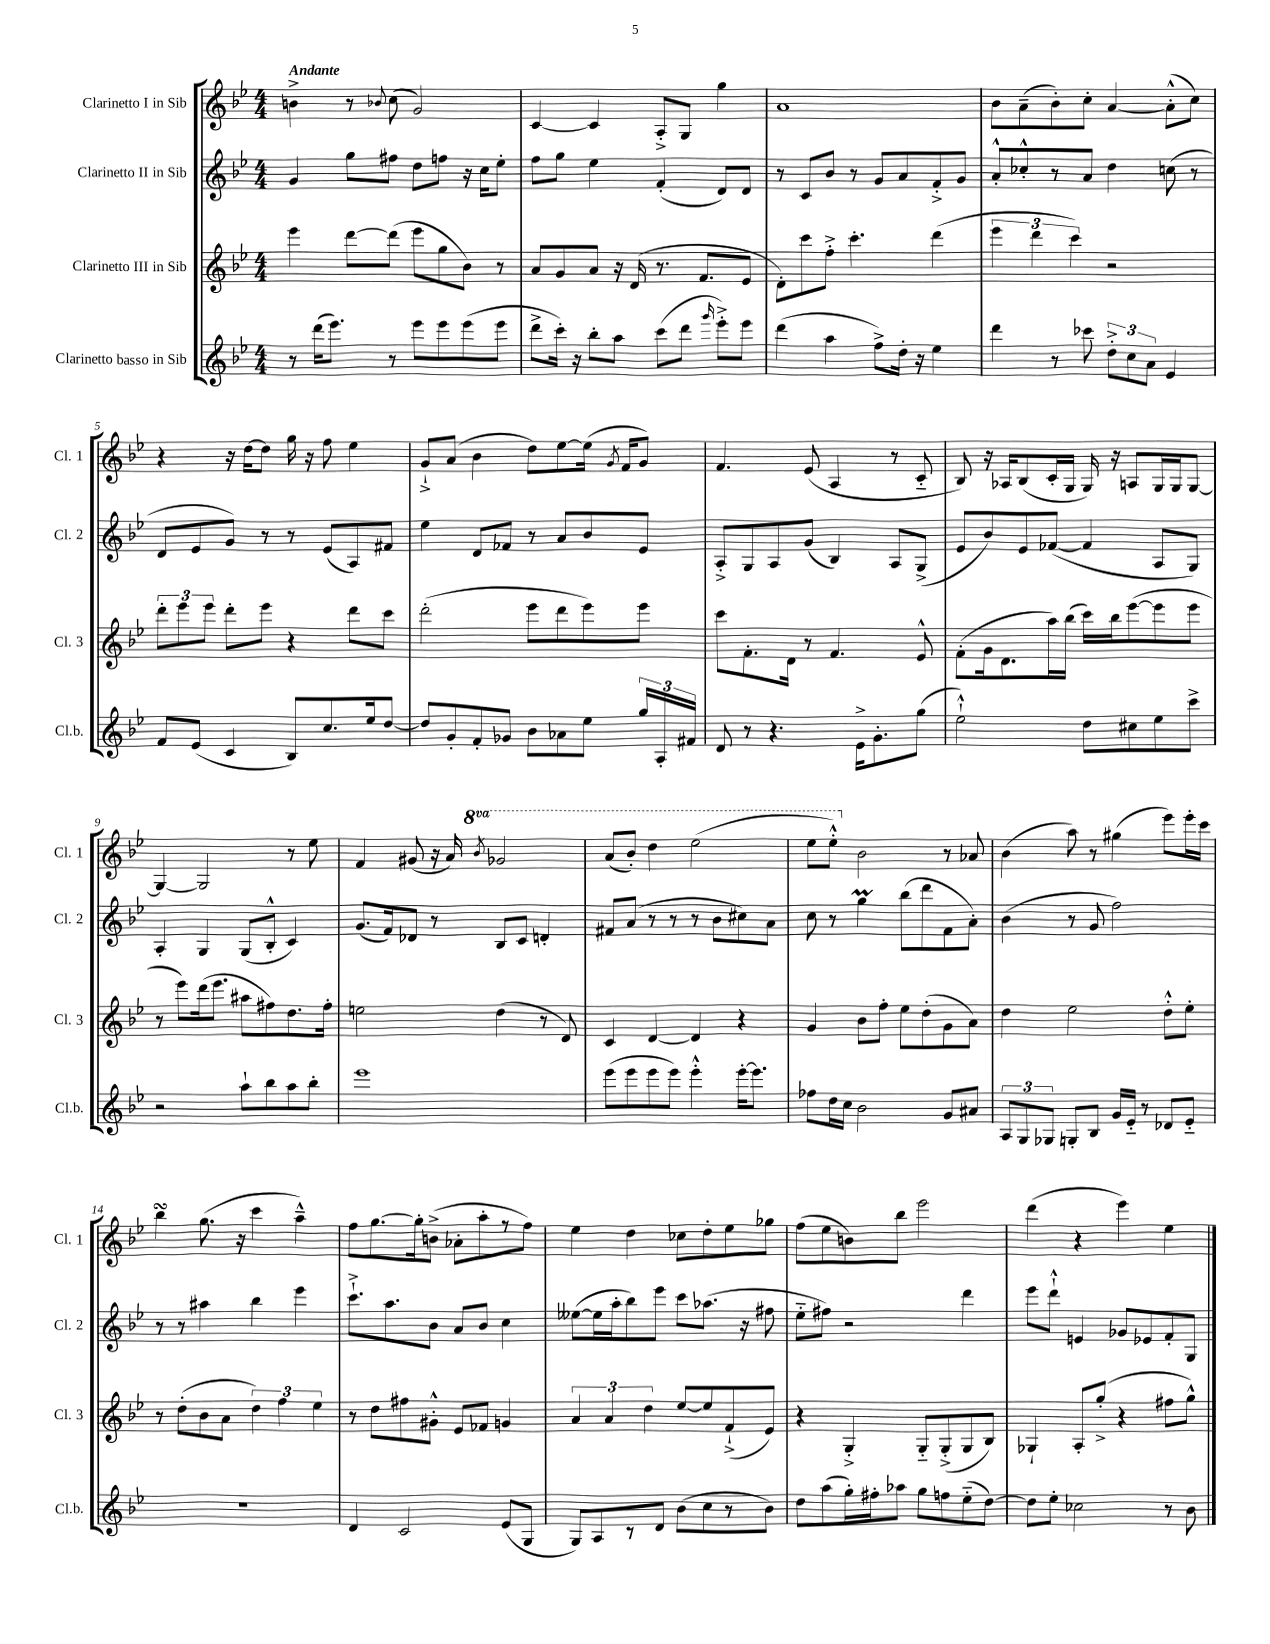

**kern	**kern	**kern	**kern
*staff4	*staff3	*staff2	*staff1
*clefG2	*clefG2	*clefG2	*clefG2
*k[b-e-]	*k[b-e-]	*k[b-e-]	*k[b-e-]
*M4/4	*M4/4	*M4/4	*M4/4
8r	4eee-	4g	4b^
(16ddd	.	.	.
8.eee-)	.	.	.
.	[8ddd	8gg	8r
.	.	.	8qqb-
8r	(8ddd]	8ff#	(8cc
8eee-	8eee-	8dd	2g)
8eee-	8gg	8ff	.
(8eee-	8b-)	16r	.
.	.	16cc	.
8eee-	8r	8ee-'	.
=	=	=	=
8ddd^	8a	8ff	[4c
16ccc')	8g	8gg	.
16r	.	.	.
8bb-'	8a	4ee-	4c]
8aa	16r	.	.
.	(16d	.	.
(8ccc	8.r	(4f'	8A'^
8ddd	.	.	8G
.	8.f	.	.
16qqggg	.	.	.
8eee-'^)	.	8d)	4gg
8eee-	8e-	8d	.
=	=	=	=
(4ddd	8d')	8r	1a
.	8ccc	8c	.
4aa	8ff'^	8b-	.
.	4.ccc'	8r	.
8ff^)	.	8g	.
16dd'	.	8a	.
16r	.	.	.
4ee-	(4ddd	8f'^	.
.	.	8g	.
=	=	=	=
4ddd	6eee-	8a'^^	8b-
.	.	8cc-'^^	(8a~
.	6ddd	.	.
8r	.	8r	8b-')
.	6ccc)	.	.
8ccc-	.	8a	8cc'
12dd'^	2r	4dd	[4a
12cc	.	.	.
12a	.	.	.
4e-	.	(8cc	(8a'^^]
.	.	8r	8cc)
=	=	=	=
8f	12ddd'	8d	4r
.	12eee-	.	.
(8e-	.	8e-	.
.	12eee-	.	.
4c	8ddd'	8g)	16r
.	.	.	[16dd
.	8eee-	8r	8dd]
8B-)	4r	8r	16gg
.	.	.	16r
8.cc	.	(8e-	8ff
.	8ddd	8A)	4ee-
16ee-	.	.	.
[8dd	8ccc	8f#	.
=	=	=	=
8dd]	(2ddd'	4ee-	8g`^
8g'	.	.	(8a
8f'	.	8d	4b-
8g-	.	8f-	.
8b-	8eee-	8r	8dd)
8a-	8ddd	8a	[8ee-
8ee-	8eee-)	8b-	(16ee-]
.	.	.	8qg
.	.	.	16f
24gg	8eee-	8e-	8g)
24A'	.	.	.
24f#	.	.	.
=	=	=	=
8d	8ccc	8A'^	4.f
8r	8.f'	8G	.
4.r	.	8A	.
.	16d	.	.
.	8r	(8g	(8e-
.	4.f	4B-)	4A
16e-^	.	.	.
8.g'	.	.	.
.	.	8A	8r
(8gg	8e-^^	(8G^	8c'~
=	=	=	=
2ee-`^^)	(8f'	8e-	8B-)
.	16g	8b-)	16r
.	8.d	.	16A-
.	.	8e-	(8B-
.	16aa)	([8f-	16c'
.	(16bb-	.	16G
8dd	16ccc)	4f-]	16G)
.	16bb-	.	16r
8cc#	([8eee-	.	8A
8ee-	8eee-]	8A	16G
.	.	.	16G
8ccc^	8eee-	8G)	[8G
=	=	=	=
2r	8r	4A'	4G_
.	8eee-)	.	.
.	(16ddd	4G	2G]
.	8.eee-	.	.
8aa`	8aa#	(8G	.
8bb-	8ff#)	8B-'^^	.
8aa	8.dd	4c)	8r
8bb-'	.	.	8ee-
.	16ff#'	.	.
=	=	=	=
1eee-	2ee	(8.g	4f
.	.	16f)	.
.	.	8d-	(8g#
.	.	8r	16r
.	.	.	16a)
.	.	.	8qbb-
.	(4dd	8B-	2gg-
.	.	8c	.
.	8r	4d'	.
.	8d)	.	.
=	=	=	=
(8eee-	4c	8f#	(8aa
8eee-	.	(8a	8bb-')
8eee-	[4d	8r	4ddd
8eee-)	.	8r	.
4eee-'^^	4d]	8r	(2eee-
.	.	8b-	.
[16eee-'	4r	8cc#)	.
8.eee-]	.	.	.
.	.	8a	.
=	=	=	=
8ff-	4g	8cc	8eee-
16dd	.	8r	8eee-'^^)
16cc	.	.	.
2b-	8b-	4gg	2b-
.	8ff'	.	.
.	8ee-	(8bb-	.
.	(8dd'	8ddd	.
8g	8g	8f	8r
8a#	8a)	8a')	8a-
=	=	=	=
12A	4dd	(4b-	(4b-
12G	.	.	.
12G-	.	.	.
8G'	2ee-	8r	8aa)
8B-	.	8g	8r
16g	.	2ff)	(4gg#
16e-'~	.	.	.
8r	.	.	.
8d-	8dd'^^	.	8eee-)
8e-'~	8ee-'	.	16eee-'
.	.	.	16ccc
=	=	=	=
1r	8r	8r	4bb-
.	(8dd'	8r	.
.	8b-	4aa#	(8.gg
.	8a	.	.
.	.	.	16r
.	6dd)	4bb-	4ccc
.	6ff	.	.
.	.	4eee-	4aa~^^)
.	6ee-	.	.
=	=	=	=
4d	8r	8.ccc`^	8ff
.	8dd	.	[8.gg
.	.	8.aa	.
2c	8ff#	.	.
.	.	.	16gg']
.	8g#'^^	8b-	(8b^
.	8e-	8a	8a-'
.	8f-	8b-	8aa'
(8e-	4g	4cc	8r
8G	.	.	8ff)
=	=	=	=
8G)	6a	([8ee--	4ee-
8A	.	16ee--]	.
.	6a	.	.
.	.	16aa'	.
8r	.	8bb-)	4dd
.	6dd	.	.
8d	.	8eee-	.
(8b-	[8ee-	8ccc	8cc-
8cc	8ee-]	(8.aa-	8dd'
8r	(8f`^	.	8ee-
.	.	16r	.
8b-)	8e-)	8ff#	8gg-
=	=	=	=
8dd	4r	8ee-'~	(8ff
(8aa	.	8ff#)	8ee-
16gg')	4G'^	2r	8b)
16ff#'	.	.	.
8aa-	.	.	8bb-
8gg	8G'~	.	2eee-
8ff	(8G'^	.	.
(8ee-'~	8G	4ddd	.
[8dd)	8B-)	.	.
=	=	=	=
8dd]	4G-`	8eee-	(4ddd
8ee-'	.	8ddd`^^	.
2cc-	8A'	4e	4r
.	(8gg'^	.	.
.	4r	8g-	4eee-)
.	.	8e-	.
8r	8ff#	8f'	4ee-
8b-	8gg^^)	8G	.
==	==	==	==
*-	*-	*-	*-
